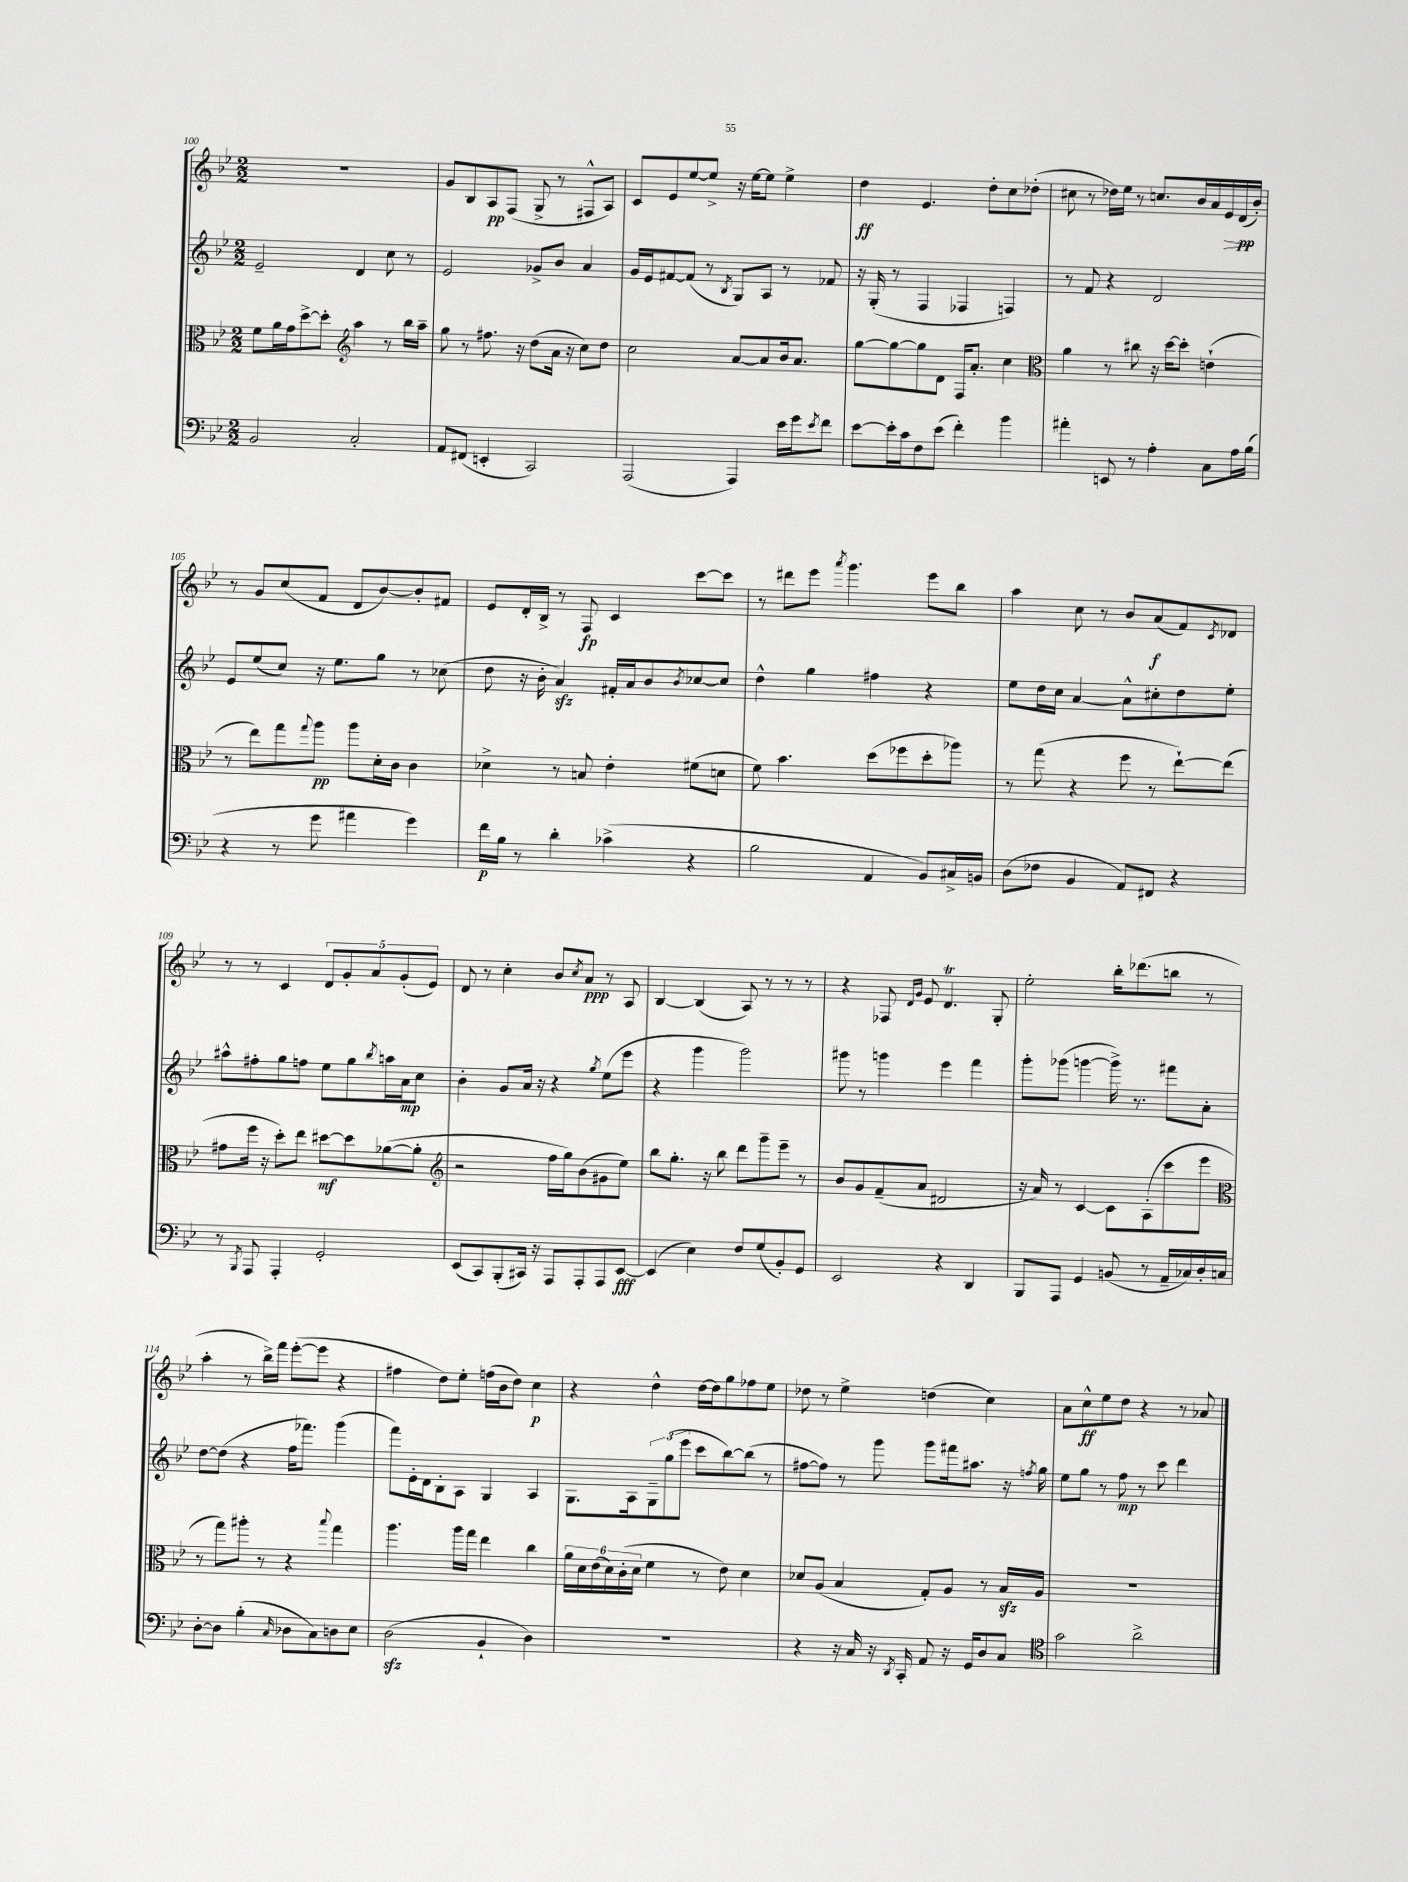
<<
\new StaffGroup <<
\new Staff = "s0" {
    \clef treble \key bes \major \numericTimeSignature \time 2/2
    R1 |
    g'8 bes8 a8\pp f8( g8-> r8 fis8-^ a8) |
    c'8 ees'8 ees''8~ ees''8-> r16 ees''16~ ees''8 ees''4-> |
    d''4\ff ees'4. d''8-. c''8 des''8-.( |
    cis''8 r8 des''16) ees''16 r8 c''8. bes'16 a'16 ees'16\> d'16\pp\!( bes'16-.) |
    r8 g'8 c''8( f'8 d'8 bes'8~) bes'8-. fis'8 |
    ees'8 d'16-. bes16-> r8 f8\fp c'4 c'''8~ c'''8 |
    r8 dis'''8 ees'''8 \acciaccatura { a'''8 } g'''4. ees'''8 bes''8 |
    a''4 c''8 r8 bes'8 a'8\f( f'8) \acciaccatura { c'8 } des'8 |
    r8 r8 c'4 \tuplet 5/4 { d'8 g'8-. a'8 g'8-.( ees'8) } |
    d'8 r8 c''4-. bes'8 \acciaccatura { c''8 } a'8\ppp r8 a8 |
    bes4~ bes4( a8) r8 r8 r8 |
    r4 fes8 \grace { d'16 g'16 } ees'8 d'4.\trill g8-. |
    ees''2-. bes''16-. des'''8.( b''8 r8 |
    a''4-. r8 bes''16->) f'''16 ees'''8~-.( ees'''8 r4 |
    fis''4 d''8) ees''8-. f''16( bes'16 d''8) c''4\p |
    r4 d''4-^ d''16~ d''16 g''8 fes''8 ees''8 |
    des''8 r8 ees''4-> d''4( c''4) |
    a'8 c''8-^\ff ees''8 d''8 r4 r8 aes'8 \bar "|." |
}
\new Staff = "s1" {
    \clef treble \key bes \major \numericTimeSignature \time 2/2
    ees'2-- d'4 c''8 r8 |
    ees'2 ges'8-> bes'8 a'4 |
    g'16 ees'16 fis'8~ fis'8( r8 \acciaccatura { bes8 } g8) a8 r8 fes'8 |
    r16 g16-.( r8 f4 fes4 f4) |
    r8 f'8 r4 d'2 |
    ees'8 ees''8( c''8) r16 ees''8. g''8 r8 ces''8( |
    d''8 r16 bes'16-. a'4\sfz) fis'16-. a'16 bes'8 \acciaccatura { bes'8 } ces''8~ ces''8 |
    d''4-^ g''4 fis''4 r4 |
    ees''8 d''16 c''16 a'4~ a'8-^ cis''8-. d''8 ees''8-. |
    ais''8-^ fis''8-. g''8 f''8 ees''8 g''8 \acciaccatura { bes''8 } a''16 a'16\mp c''8 |
    bes'4-. g'8 a'16 r16 r4 \acciaccatura { g''8 } ees''8( ees'''8 |
    r4 g'''4 g'''2) |
    gis'''8 r8 g'''4 ees'''4 f'''4 |
    g'''8-. ges'''8( g'''4~ g'''16->) r8. fis'''8 a'8-. |
    d''8~ d''8( r4 f''16 fes'''8.) g'''4( |
    f'''8) ees'16-. d'16 bes8-. a8 g4 a4 |
    g8. a16 \tuplet 3/2 { g8-- g''8( ees'''8 } c'''8 bes''8~) bes''8( r8 |
    fis''8~ fis''8) r8 g'''8 g'''8 fis'''16 ais''8. r16 \acciaccatura { f''8 } g''16 |
    ees''8 g''8 r8 f''8\mp r8 c'''8 d'''4 \bar "|." |
}
\new Staff = "s2" {
    \clef alto \key bes \major \numericTimeSignature \time 2/2
    f'8 a'16 g'16 d''8~-> d''8-. \clef treble a''4 r8 bes''16 a''16-- |
    g''8 r8 fis''8. r16 d''8( a'16 r16 c''8) d''8 |
    c''2 a'8~ a'8 bes'16 a'8. |
    g''8~ g''8~ g''8 d'8 f16 a'8.-. c''4 |
    \clef alto a'4 r8 cis''8 r16 d''16~ d''8-. e'4-!( |
    r8 ees''8) g''8 \appoggiatura { g''8 } a''8\pp a''8 d'16-. c'16 c'4 |
    des'4-> r8 b8 ees'4-. fis'8( d'8 |
    f'8) bes'4. d''8( fes''8 d''8-. aes''8) |
    r8 g''8( r4 f''8 r8 ees''8~-!) ees''8( |
    gis'8 f''16 r16 d''8-.) ees''8 dis''8~\mf dis''8 aes'8~( aes'8-. |
    \clef treble r2 f''16 g''16) bes'8( gis'8 ees''8) |
    bes''8 g''8.-. r16 bes''8 d'''8 g'''8-- ees'''8-- r8 |
    bes'8 g'8 f'8--( a'8 dis'2 |
    r16 a'16) r8 c'4~ c'8 a8-.( c'''8 ees'''8 |
    \clef alto r8 g''8) ais''8-. r8 r4 \appoggiatura { bes''8 } g''4 |
    a''4. a''16 g''16 ees''4 c''4 |
    \tuplet 6/4 { a'16 d'16 ees'16( d'16) c'16-.( d'16 } f'4 r8 ees'8) d'4 |
    des'8 a8( bes4 g8-.) a8 r8 bes16\sfz a16 |
    R1 \bar "|." |
}
\new Staff = "s3" {
    \clef bass \key bes \major \numericTimeSignature \time 2/2
    bes,2 c2-. |
    a,8 fis,8( e,4-. c,2) |
    a,,2( a,,4) ees'16 g'16 \acciaccatura { ees'8 } f'8 |
    ees'8~ ees'16-. c'16 f8 ees'8( f'4-.) bes'4 |
    ais'4-. e,8 r8 a4-. c8 a16 bes16( |
    r4 r8 g'8 ais'4 g'4) |
    f'16\p bes16 r8 d'4-. ces'4->( r4 |
    bes2 a,4 bes,8) cis16-> b,16 |
    d8( fes8 bes,4 a,8) fis,8 r4 |
    r8 \acciaccatura { bes,,8 } a,,8 a,,4-. g,2-. |
    ees,8( c,8) bes,,8-.( cis,16) r16 a,,8 a,,8-. a,,8 ees,8~\fff |
    ees,4( ees4) f8 g8( bes,8-.) g,8 |
    ees,2 r4 d,4 |
    bes,,8 a,,8 g,4 b,8( r8 a,16-- ces16) d16-. c16 |
    d8~-. d8 bes4-.( \grace { c16 } des8 c8) d8 ees8 |
    d2\sfz( bes,4-! d4) |
    R1 |
    r4 r16 c16 r16 \acciaccatura { d,8 } c,16-. a,8 r16 g,16 d8 c8 |
    \clef tenor g'2 a'2-> \bar "|." |
}
>>
>>
\layout { \context { \Score currentBarNumber = #100 } }
